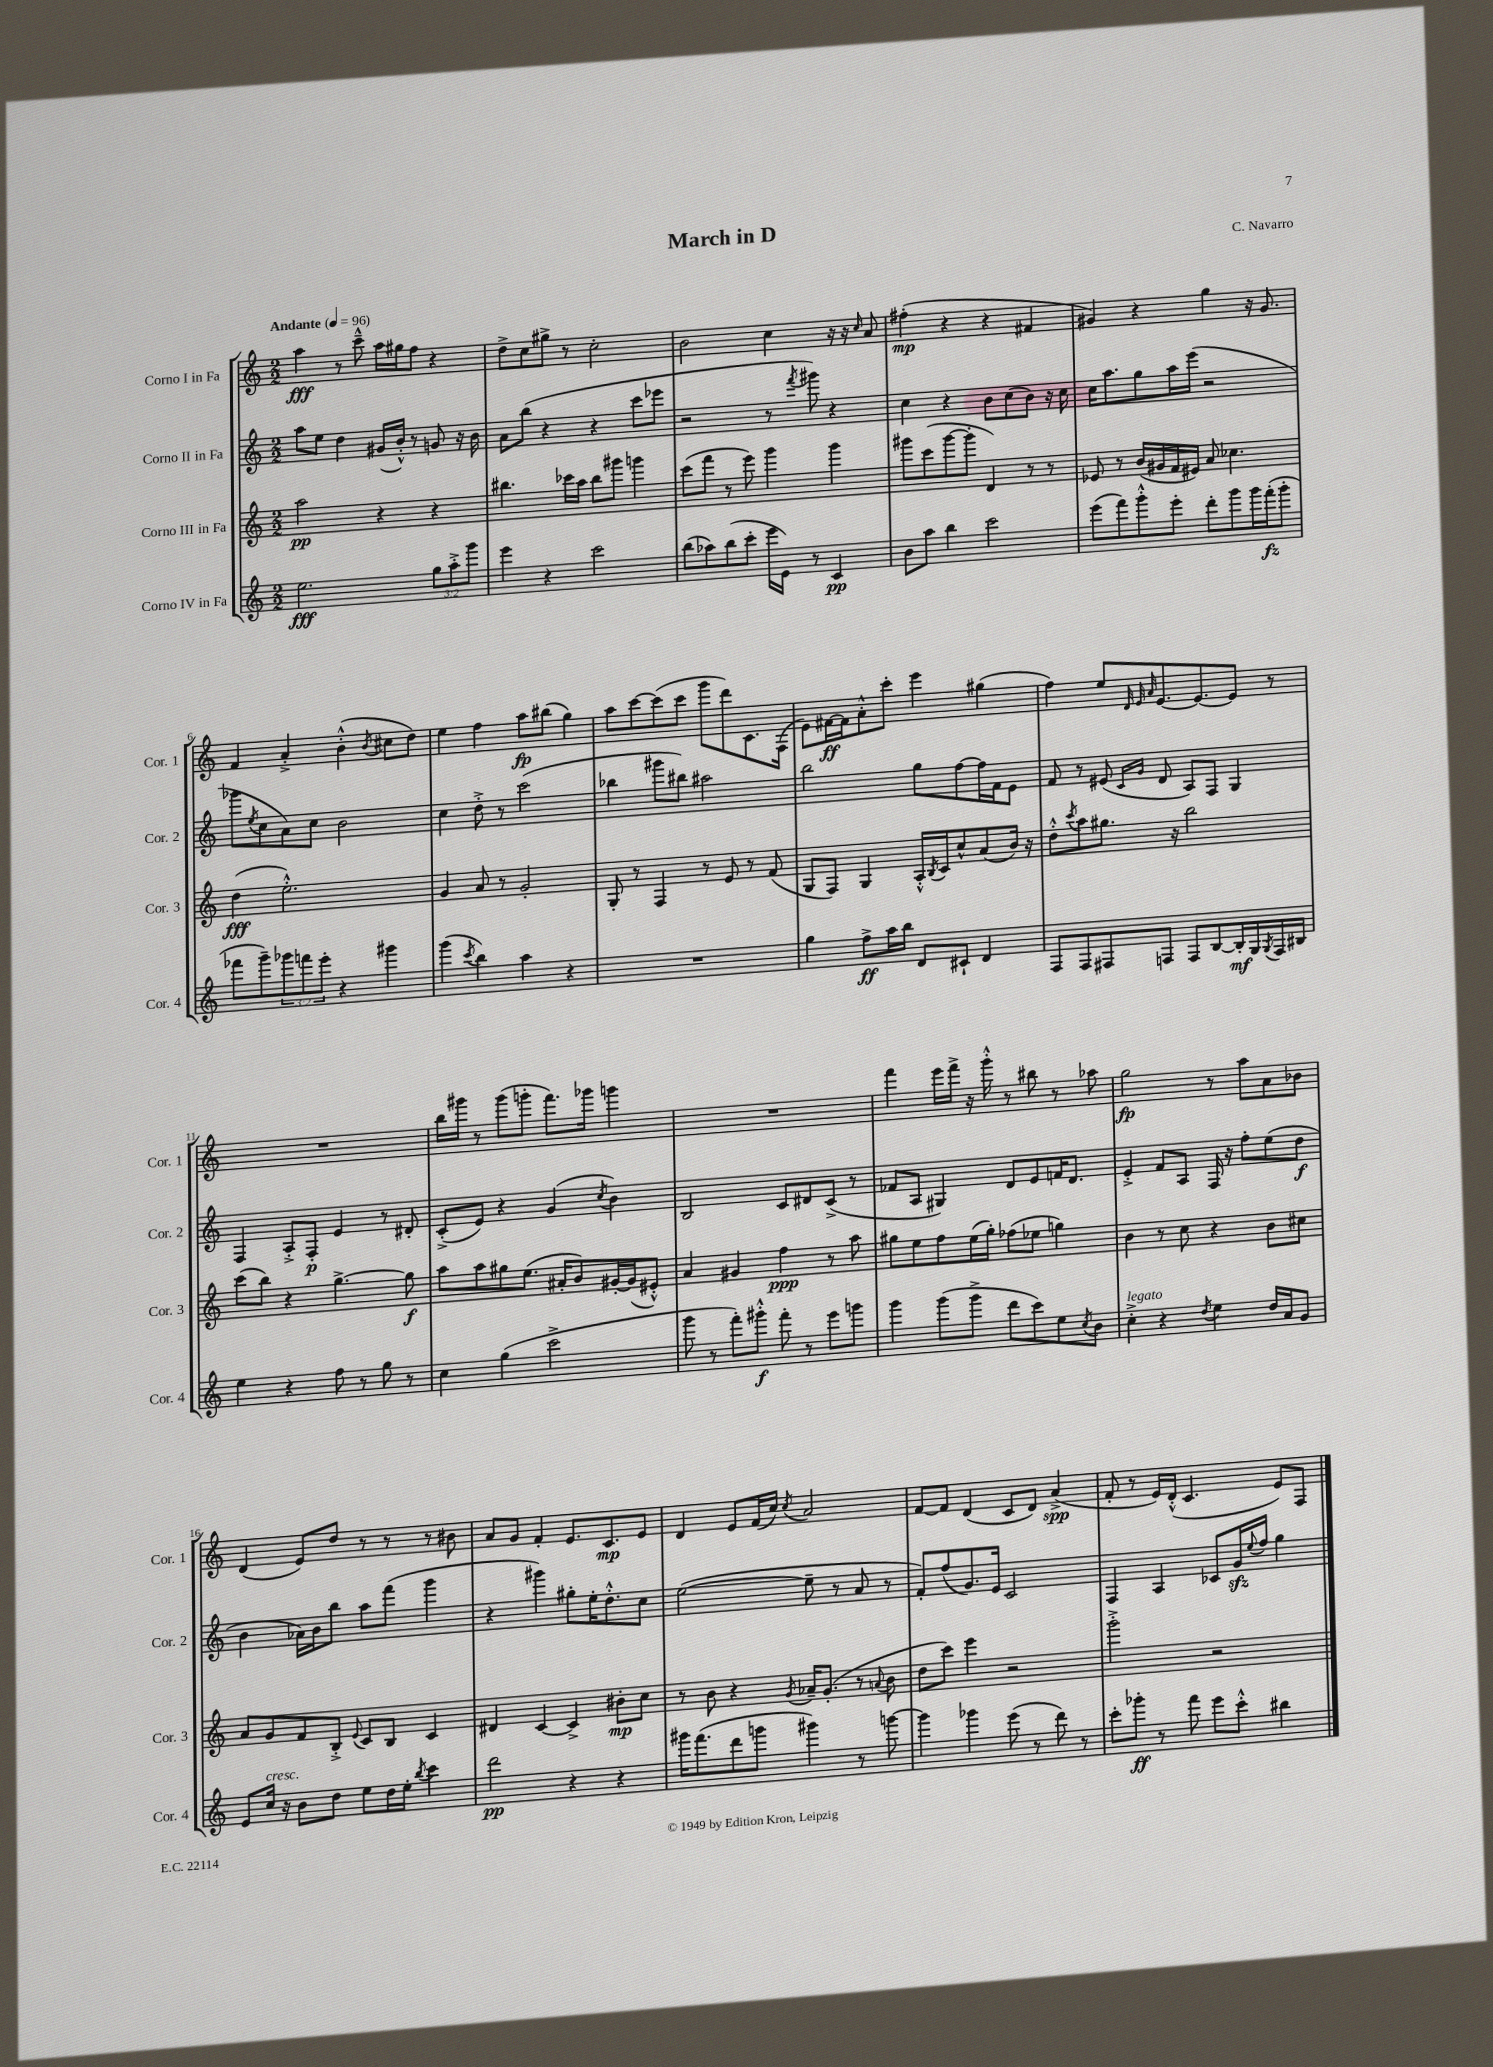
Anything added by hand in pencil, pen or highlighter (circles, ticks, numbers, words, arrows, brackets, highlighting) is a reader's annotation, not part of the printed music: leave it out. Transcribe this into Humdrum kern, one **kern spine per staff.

**kern	**dynam	**kern	**dynam	**kern	**dynam	**kern	**dynam
*part4	*part4	*part3	*part3	*part2	*part2	*part1	*part1
*staff4	*staff4	*staff3	*staff3	*staff2	*staff2	*staff1	*staff1
*I"Corno IV in Fa	*	*I"Corno III in Fa	*	*I"Corno II in Fa	*	*I"Corno I in Fa	*
*I'Cor. 4	*	*I'Cor. 3	*	*I'Cor. 2	*	*I'Cor. 1	*
*clefG2	*	*clefG2	*	*clefG2	*	*clefG2	*
*k[]	*	*k[]	*	*k[]	*	*k[]	*
*M2/2	*	*M2/2	*	*M2/2	*	*M2/2	*
*MM96	*	*MM96	*	*MM96	*	*MM96	*
=1	=1	=1	=1	=1	=1	=1	=1
!	!	!	!	!	!	!LO:TX:a:B:t=Andante	!
2.ee\	fff	2aa\	pp	8aa\L	.	4aa\	fff
.	.	.	.	8ee\J	.	.	.
.	.	.	.	4dd\	.	8r	.
.	.	.	.	.	.	8ccc~^^\	.
.	.	4r	.	(16g#X/LL	.	16aa\LL	.
.	.	.	.	16b'^^/JJ)	.	16gg#X\J	.
.	.	.	.	8r	.	8ff\J	.
12gg\L	.	4r	.	8gn/	.	4r	.
12aa'^\	.	.	.	.	.	.	.
.	.	.	.	16r	.	.	.
12ggg\J	.	.	.	.	.	.	.
.	.	.	.	16b\	.	.	.
=2	=2	=2	=2	=2	=2	=2	=2
4eee\	.	4.bb#X\	.	8a\L	.	8dd^\L	.
.	.	.	.	(8bb\J	.	8cc\	.
4r	.	.	.	4r	.	8gg#X^\J	.
.	.	16ccc-X\LL	.	.	.	8r	.
.	.	16aa\JJ	.	.	.	.	.
2ccc\	.	8bb#\L	.	4r	.	2cc'\	.
.	.	8ggg#X\J	.	.	.	.	.
.	.	4gggn\	.	8ccc\L	.	.	.
.	.	.	.	8eee-X\J	.	.	.
=3	=3	=3	=3	=3	=3	=3	=3
(8bb\L	.	(8ccc\L	.	2r	.	2b\	.
8aa-X\)	.	8fff\J	.	.	.	.	.
(8bb\	.	8r	.	.	.	.	.
8ccc'\J	.	8eee\)	.	.	.	.	.
16eee\LL	.	4ggg\	.	8r	.	4cc\	.
16e\JJ)	.	.	.	.	.	.	.
.	.	.	.	8qfff/	.	.	.
8r	.	.	.	8ggg#X\)	.	.	.
4c/	pp	4ggg\	.	4r	.	16r	.
.	.	.	.	.	.	16r	.
.	.	.	.	.	.	16qqcc/	.
.	.	.	.	.	.	8a/	.
=4	=4	=4	=4	=4	=4	=4	=4
8b\L	.	8ggg#X\L	.	4cc\	.	(4ff#X'\	mp
8aa\J	.	(8ccc\	.	.	.	.	.
4bb\	.	[8ggg#\	.	4r	.	4r	.
.	.	8ggg#'\J]	.	.	.	.	.
2ccc\	.	4d/)	.	8b\L	.	4r	.
.	.	.	.	(8cc\	.	.	.
.	.	8r	.	8b\J)	.	4f#X/	.
.	.	8r	.	16r	.	.	.
.	.	.	.	16cc\	.	.	.
=5	=5	=5	=5	=5	=5	=5	=5
(8eee\L	.	8e-X/	.	16cc\KL	.	4g#X/)	.
.	.	.	.	8.aa\	.	.	.
8fff\)	.	8r	.	.	.	.	.
8ggg'^^\	.	(16b/LL	.	8gg\	.	4r	.
.	.	16g#X/	.	.	.	.	.
8eee'\J	.	16f/	.	16aa\L	.	.	.
.	.	16e#X/JJ)	.	(16eee\JJ	.	.	.
8ddd'\L	.	8a/	.	2r	.	4gg\	.
8ggg\	.	4.cc-X\	.	.	.	.	.
16ggg\L	.	.	.	.	.	16r	.
(16fff'\J	fz	.	.	.	.	8.g#/	.
8ggg'\J	.	.	.	.	.	.	.
!!LO:LB:g=z
=6	=6	=6	=6	=6	=6	=6	=6
8fff-X\L	.	(4dd\	fff	8ggg-X\L	.	4f/	.
.	.	.	.	8qee/	.	.	.
8ggg~\)	.	.	.	8cc\	.	.	.
12ggg-X\	.	2.ee'^^\)	.	8a\)	.	4a'^/	.
12fffn\	.	.	.	.	.	.	.
.	.	.	.	8cc\J	.	.	.
12eee'\J	.	.	.	.	.	.	.
4r	.	.	.	2b\	.	(4b'^^\	.
.	.	.	.	.	.	8qb/	.
4ggg#X\	.	.	.	.	.	8cc#X\L	.
.	.	.	.	.	.	8dd\J)	.
=7	=7	=7	=7	=7	=7	=7	=7
(4ggg\	.	4g/	.	4cc\	.	4ee\	.
8qccc/	.	.	.	.	.	.	.
4bb\)	.	8a/	.	8dd'^\	.	4ff\	.
.	.	8r	.	8r	.	.	.
4aa\	.	2g'/	.	(2ccc\	.	8aa\L	fp
.	.	.	.	.	.	(8bb#X\J	.
4r	.	.	.	.	.	4gg\)	.
=8	=8	=8	=8	=8	=8	=8	=8
1r	.	8G'/	.	4bb-X\	.	8aa\L	.
.	.	8r	.	.	.	[8ccc\	.
.	.	4F/	.	8ggg#X\L	.	(8ccc\]	.
.	.	.	.	8bb#X\J)	.	8ccc\J	.
.	.	8r	.	2aa#X\	.	8ggg\L	.
.	.	8e/	.	.	.	8ddd\)	.
.	.	8r	.	.	.	8.c\	.
.	.	(8f/	.	.	.	.	.
.	.	.	.	.	.	(16F\Jk	.
=9	=9	=9	=9	=9	=9	=9	=9
4gg\	.	8G/L	.	2bb\	.	8e\L)	.
.	.	8F/J)	.	.	.	[16f#X\L	ff
.	.	.	.	.	.	16f#\J]	.
8ff^\L	ff	4G/	.	.	.	8a'^^\	.
16aa\L	.	.	.	.	.	8ccc'\J	.
16bb\JJ	.	.	.	.	.	.	.
8d/L	.	16A'^^/LL	.	8gg\L	.	4eee\	.
.	.	8qB/	.	.	.	.	.
.	.	16c/J	.	.	.	.	.
8c#X`/J	.	8cc^^/	.	[8ff\	.	.	.
4d/	.	(8a/	.	16ff\L]	.	(4gg#X\	.
.	.	.	.	16f\J	.	.	.
.	.	16b/Jk)	.	8e\J	.	.	.
.	.	16r	.	.	.	.	.
=10	=10	=10	=10	=10	=10	=10	=10
8F/L	.	8dd'^^\L	.	8f/	.	4ff\)	.
.	.	8qccc/	.	.	.	.	.
8F/	.	8aa\	.	8r	.	.	.
8F#X/	.	8.gg#X\J	.	(8e#X/	.	8ee/L	.
.	.	.	.	.	.	32qqd/	.
.	.	.	.	16qqc/LL	.	32qqe/	.
.	.	.	.	16qqg/JJ	.	32qqa/	.
8Fn/J	.	.	.	8d/	.	[8.e/	.
.	.	16r	.	.	.	.	.
8F/L	.	2bb\	.	8A/L)	.	.	.
.	.	.	.	.	.	8.e/_	.
[8B/	.	.	.	8F/J	.	.	.
16B'/L]	mf	.	.	4G/	.	8e/J]	.
16G/	.	.	.	.	.	.	.
8qG/	.	.	.	.	.	.	.
16F/	.	.	.	.	.	8r	.
16B#X/JJ	.	.	.	.	.	.	.
!!LO:LB:g=z
=11	=11	=11	=11	=11	=11	=11	=11
4ee\	.	(8ccc\L	.	4F/	.	1r	.
.	.	8bb\J)	.	.	.	.	.
4r	.	4r	.	8A'^/L	.	.	.
.	.	.	.	8F'/J	p	.	.
8ff\	.	[4.gg^\	.	4e/	.	.	.
8r	.	.	.	.	.	.	.
8gg\	.	.	.	8r	.	.	.
8r	.	8gg\]	f	8d#X'/	.	.	.
=12	=12	=12	=12	=12	=12	=12	=12
4cc\	.	8aa\L	.	(8c'^/L	.	16bb\LL	.
.	.	.	.	.	.	16ggg#X\JJ	.
.	.	8aa\	.	8e/J)	.	8r	.
(4gg\	.	8gg#X\	.	4r	.	(8ggg#\L	.
.	.	(8.ee\J	.	.	.	8gggn'\J	.
2ccc^\	.	.	.	(4g/	.	8.fff\L)	.
.	.	16a#X'/KL	.	.	.	.	.
.	.	8b/)	.	.	.	.	.
.	.	.	.	.	.	16ggg-X\Jk	.
.	.	.	.	8qcc/	.	.	.
.	.	[16g#X'/L	.	4b\)	.	4gggn\	.
.	.	(16g#/J]	.	.	.	.	.
.	.	8e#X'^^/J)	.	.	.	.	.
=13	=13	=13	=13	=13	=13	=13	=13
8ggg\	.	4a/	.	2B/	.	1r	.
8r	.	.	.	.	.	.	.
8fff'\L)	.	4g#X/	.	.	.	.	.
8ggg#X'^^\J	f	.	.	.	.	.	.
8fff'\	.	4ff\	ppp	8c/L	.	.	.
8r	.	.	.	8d#X/	.	.	.
8eee\L	.	8r	.	(8c^/J	.	.	.
8gggn\J	.	8aa\	.	8r	.	.	.
=14	=14	=14	=14	=14	=14	=14	=14
4ggg\	.	8gg#X\L	.	8f-X/L	.	4fff\	.
.	.	8ee\	.	8A/J	.	.	.
(8ggg\L	.	8ff\	.	4G#X/)	.	16eee\LL	.
.	.	.	.	.	.	16fff^\JJ	.
8ggg^\J	.	(16ee\L	.	.	.	16r	.
.	.	16gg#'\JJ)	.	.	.	16ggg'^^\	.
8ddd\L	.	(8ff-X\L	.	8d/L	.	8r	.
8ccc\)	.	8ee-X\J	.	8e/	.	8bb#X\	.
8ee\	.	4ggn\)	.	16fn/K	.	8r	.
.	.	.	.	8.d/J	.	.	.
8qcc/	.	.	.	.	.	.	.
8b\J	.	.	.	.	.	8aa-X\	.
=15	=15	=15	=15	=15	=15	=15	=15
!LO:TX:a:i:t=legato	!	!	!	!	!	!	!
4cc'^\	.	4b\	.	4e'^/	.	2gg\	fp
4r	.	8r	.	8f/L	.	.	.
.	.	8cc\	.	8A/J	.	.	.
8qdd/	.	.	.	.	.	.	.
4ee\	.	4r	.	16F/	.	8r	.
.	.	.	.	16r	.	.	.
.	.	.	.	8ff'\L	.	8aa\L	.
16dd/LL	.	8b\L	.	(8ee\	.	8a\	.
16a/J	.	.	.	.	.	.	.
8g/J	.	8cc#X\J	.	8dd\J	f	8b-X\J	.
!!LO:LB:g=z
=16	=16	=16	=16	=16	=16	=16	=16
8e/L	.	8a/L	.	4b\	.	(4d/	.
!LO:TX:a:i:t=cresc.	!	!	!	!	!	!	!
16cc/Jk	.	8g/	.	.	.	.	.
16r	.	.	.	.	.	.	.
8b\L	.	8f/	.	16a-X\LL)	.	8e/L)	.
.	.	.	.	16b\J	.	.	.
8dd\J	.	8B'^/J	.	8bb\J	.	8dd/J	.
.	.	8qqe/	.	.	.	.	.
8ee\L	.	8c/L	.	8aa\L	.	8r	.
16dd\L	.	8B/J	.	(8fff\J	.	8r	.
16ee'\JJ	.	.	.	.	.	.	.
8qbb/	.	.	.	.	.	.	.
4ccc\	.	4c/	.	4ggg\	.	8r	.
.	.	.	.	.	.	8b#X\	.
=17	=17	=17	=17	=17	=17	=17	=17
2ddd\	pp	4d#X/	.	4r	.	8a/L	.
.	.	.	.	.	.	8g/J	.
.	.	[4c/	.	4ggg#X\)	.	4f'/	.
4r	.	4c^/]	.	8gg#X'\L	.	8.e/L	.
.	.	.	.	16ee'\K	.	.	.
.	.	.	.	8.dd'^^\	.	8.c/	mp
4r	.	8b#X'\L	mp	.	.	.	.
.	.	8cc\J	.	8cc\J	.	8e/J	.
=18	=18	=18	=18	=18	=18	=18	=18
16ggg#X\KL	.	8r	.	([2ee\	.	4d/	.
(8.fff\	.	.	.	.	.	.	.
.	.	8b\	.	.	.	.	.
8ddd\	.	4r	.	.	.	8e/L	.
8gggn\J	.	.	.	.	.	(16f/L	.
.	.	.	.	.	.	16cc/JJ)	.
.	.	8qg/	.	.	.	8qcc/	.
4ggg#X\)	.	16a-X~/KL	.	8ee~\]	.	2a/	.
.	.	(8.g'/J	.	.	.	.	.
.	.	.	.	8r	.	.	.
8r	.	8r	.	8a/	.	.	.
.	.	8qqan/	.	.	.	.	.
[8gggn\	.	8b\	.	8r	.	.	.
=19	=19	=19	=19	=19	=19	=19	=19
4ggg\]	.	8dd\L	.	8f'/L)	.	[8f/L	.
.	.	8ccc\J)	.	(8ff/	.	8f/J]	.
4ggg-X\	.	4eee\	.	8.g/)	.	(4d/	.
.	.	.	.	16e/Jk	.	.	.
(8eee\	.	2r	.	2c/	.	8c/L	.
8r	.	.	.	.	.	8d/J)	.
8ddd\)	.	.	.	.	.	(4a^/	spp
8r	.	.	.	.	.	.	.
=20	=20	=20	=20	=20	=20	=20	=20
8ccc'\L	.	2ggg'^\	.	4F/	.	8f'/	.
8ggg-X'\J	ff	.	.	.	.	8r	.
8r	.	.	.	4A/	.	16e/LL)	.
.	.	.	.	.	.	(16d'^^/JJ	.
8fff\	.	.	.	.	.	4.c/	.
8eee\L	.	2r	.	8c-X/L	.	.	.
8ccc'^^\J	.	.	.	16gzz/L	.	.	.
.	.	.	.	8qqee/	.	.	.
.	.	.	.	16ff/JJ	.	.	.
4bb#X\	.	.	.	4gg\	.	8e/L)	.
.	.	.	.	.	.	8F/J	.
==	==	==	==	==	==	==	==
*-	*-	*-	*-	*-	*-	*-	*-
